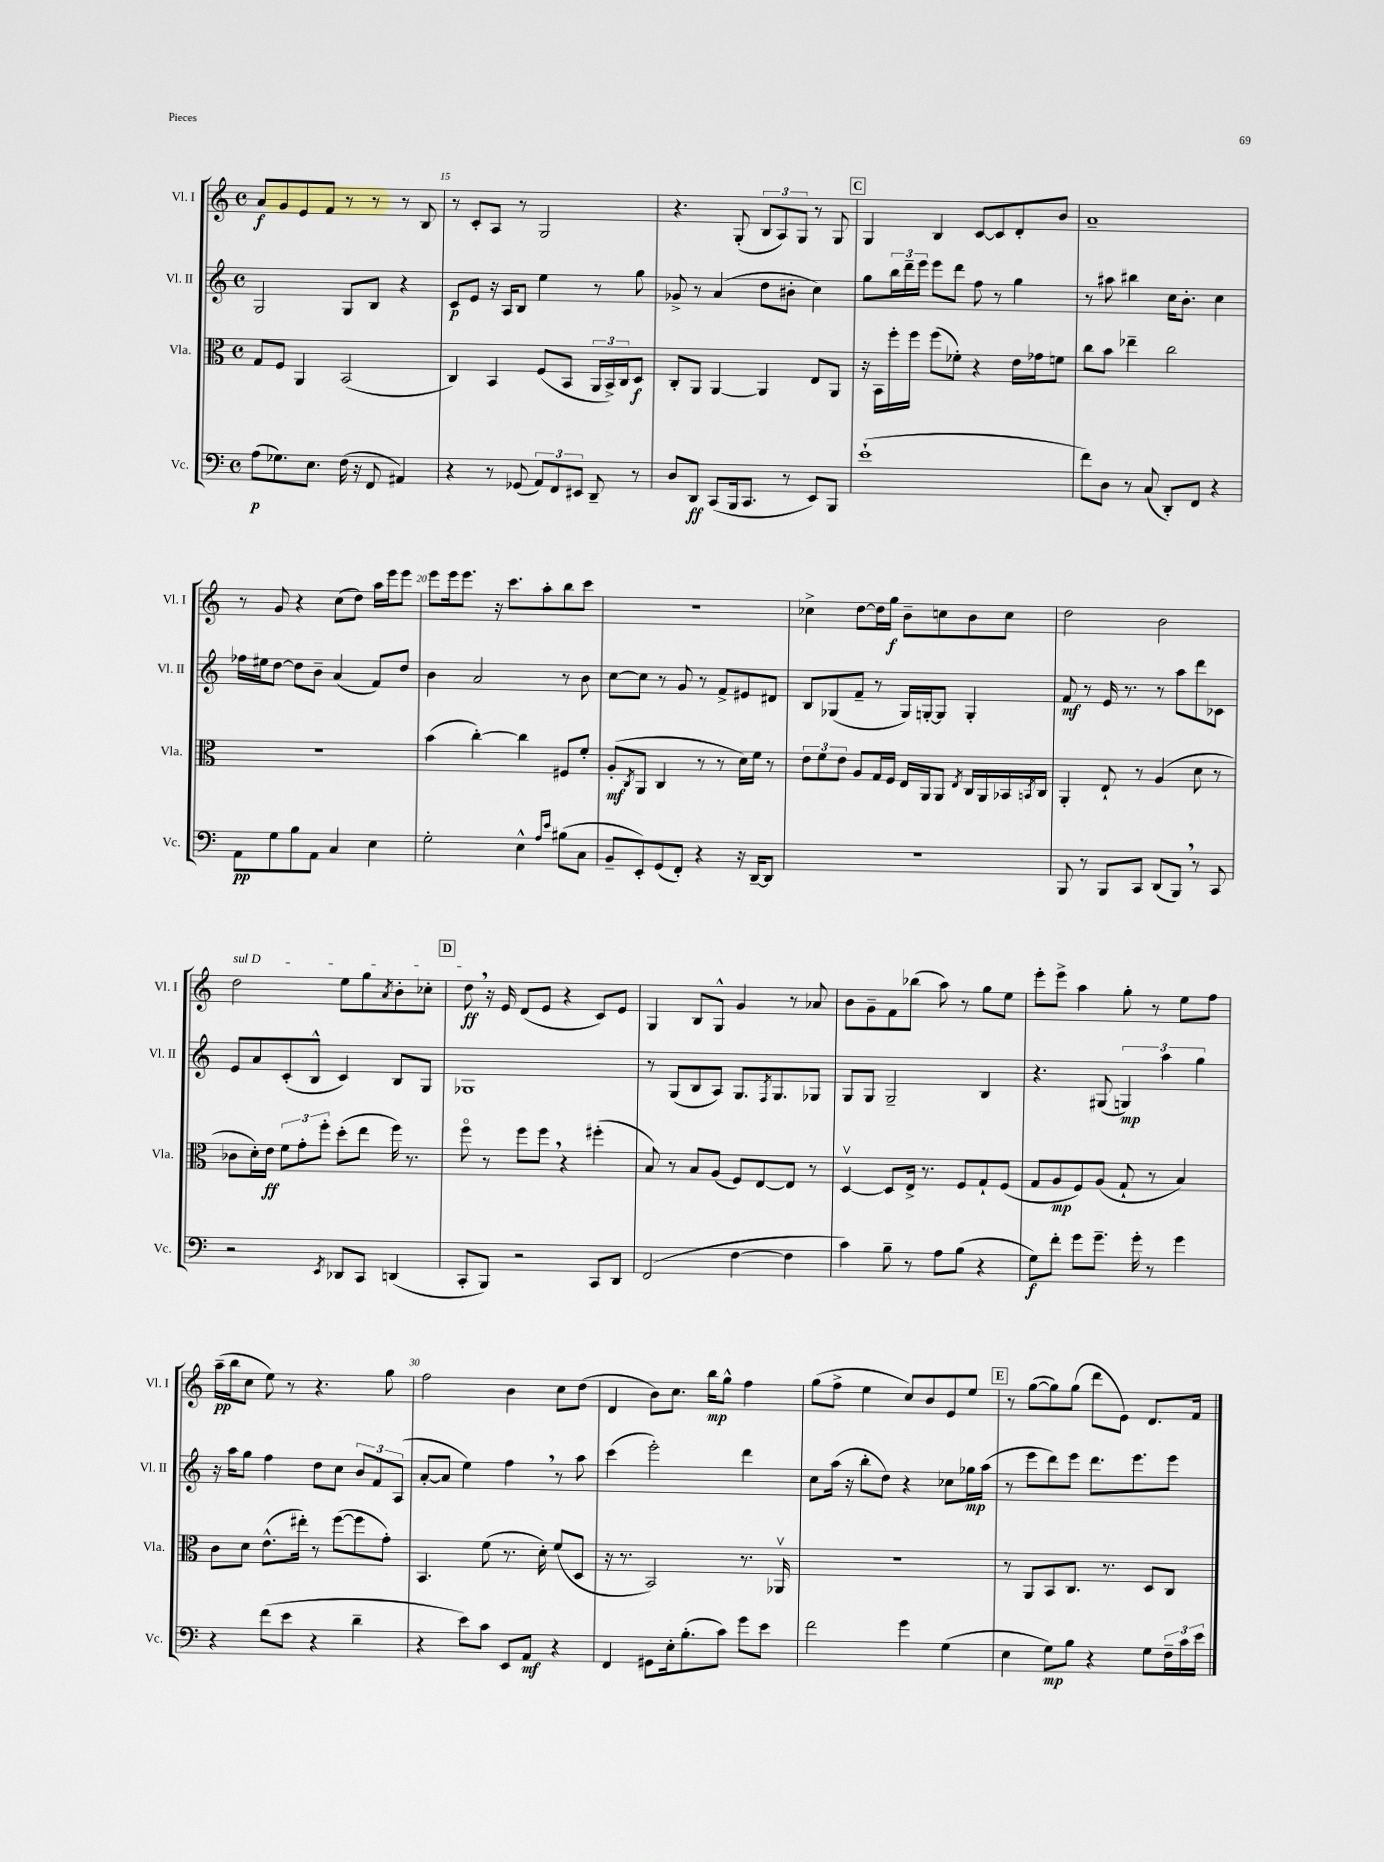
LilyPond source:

<<
\new StaffGroup <<
\new Staff = "s0" \with { instrumentName = "Vl. I" shortInstrumentName = "Vl. I" } {
    \clef treble \key c \major \defaultTimeSignature \time 4/4
    a'8\f g'8 e'8 f'8 r8 r8 r8 b8 |
    r8 c'8-. a8 r8 g2 |
    r4. g8-.( \tuplet 3/2 { b8 a8) g8 } r8 g8 |
    \mark \markup { \box "C" } g4 b4 c'8~ c'8 d'8-. b'8 |
    a'1-- |
    r8 g'8 r4 c''8( d''8) a''16 e'''16 e'''8 |
    e'''8 e'''16 e'''8. r16 c'''8. a''8-. b''8 c'''8 |
    R1 |
    ces''4-> d''8~ d''16 g''16\f b'8-- c''8 b'8 c''8 |
    d''2 b'2 |
    \once \override TextSpanner.bound-details.left.text = \markup { \italic "sul D" } d''2\startTextSpan e''8 g''8 \acciaccatura { a'8 } b'8-. ces''8-. |
    \mark \markup { \box "D" } d''8\ff\stopTextSpan \breathe r16 e'16 d'8( e'8 r4 c'8) e'8 |
    g4 b8 g8-^ g'4 r8 aes'8 |
    b'8 g'8-- f'8 bes''8( a''8) r8 g''8 e''8 |
    e'''8-. e'''8-> a''4 g''8-. r8 e''8 f''8 |
    a''16--\pp( b''16 c''8 e''8) r8 r4. g''8 |
    f''2 b'4 c''8 d''8( |
    d'4 b'8) c''8. b''16\mp g''8-^ f''4 |
    g''8( f''8-> e''4 c''8) b'8 e'8 e''8 |
    \mark \markup { \box "E" } r8 g''8~( g''8) g''8( d'''8 e'8) d'8. f'16 \bar "|." |
}
\new Staff = "s1" \with { instrumentName = "Vl. II" shortInstrumentName = "Vl. II" } {
    \clef treble \key c \major \defaultTimeSignature \time 4/4
    g2 g8 b8 r4 |
    c'8\p e'8 r16 a16 b8 e''4 r8 g''8 |
    ges'8-> r8 a'4( d''8 bis'8-. c''4) |
    \mark \markup { \box "C" } g''8 \tuplet 3/2 { b''16 d'''16-- e'''16 } e'''8 d'''8 f''8 r8 g''4 |
    r8 ais''8 bis''4 c''16 b'8.-. c''4 |
    fes''16 eis''16 d''8~ d''8 b'8-- a'4( f'8) d''8 |
    b'4 a'2 r8 b'8 |
    c''8~ c''8 r8 g'8 r8 f'8-> eis'8 dis'8 |
    b8 ges8( f'8-- r8 ges16) g16~-. g8 g4-. |
    f'8\mf r8 e'16 r8. r8 a''8 d'''8 ces'8 |
    e'8 a'8 c'8-.( b8-^ c'4) b8 g8 |
    \mark \markup { \box "D" } ges1 |
    r8 g8( b8 a8) g8. \acciaccatura { f8 } g8. ges8 |
    g8 g8 g2-- b4 |
    r4. gis8( \tuplet 3/2 { g4\mp) a''4 g''4 } |
    r16 a''16 g''8 f''4 d''8 c''8 \tuplet 3/2 { b'8 f'8 a8( } |
    a'8~-. a'8 e''4) f''4 \breathe r8 a''8 |
    c'''4( e'''2-.) d'''4 |
    c''8 a''16( r16 b''8-. d''8) r4 ces''8 ges''16\mp a''16( |
    \mark \markup { \box "E" } r8 e'''8 d'''8) e'''8 d'''8. e'''8. e'''8 \bar "|." |
}
\new Staff = "s2" \with { instrumentName = "Vla." shortInstrumentName = "Vla." } {
    \clef alto \key c \major \defaultTimeSignature \time 4/4
    g8 f8 a,4 b,2( |
    c4) b,4 f8( b,8 \tuplet 3/2 { a,16 b,16->) c16 } d8\f |
    c8-. a,8 a,4~ a,4 e8 a,8 |
    \mark \markup { \box "C" } r16 b,16 f''16-. f''16 f''8( fes'8-.) r4 e'16 ges'16 f'8 |
    c''8 b'8 ees''4-- c''2 |
    R1 |
    b'4( c''4~-.) c''4 fis8 f'8-. |
    a8-.\mf( \acciaccatura { c8 } a,8 c4 r8 r8 d'16) f'16 r8 |
    \tuplet 3/2 { e'8 f'8 e'8 } a8 g16 f16 e16 a,16 a,8 \acciaccatura { e8 } c16 a,16 bes,16 \acciaccatura { b,8 } c16 |
    a,4-. e8-! r8 a4( d'8 r8 |
    ces'8 d'16-.) e'16\ff \tuplet 3/2 { f'8 g'8-. f''8-. } d''8-.( e''8 f''16) r8. |
    \mark \markup { \box "D" } f''8\flageolet r8 f''8 f''8 \breathe r4 fis''4-.( |
    b8) r8 b8 a8( f8) e8~ e8 r8 |
    d4~\upbow d8 e16-> r8. f8 g8-! f8( |
    g8 a8\mp f8) a8( g8-! r8 b4) |
    c'8 d'8 e'8.-^( eis''16-.) r8 f''8~( f''8 g'8-.) |
    b,4. f'8( r8. d'16-.) f'8( d8 |
    r16 r8. b,2) r8. aes,16\upbow |
    R1 |
    \mark \markup { \box "E" } r8 a,8 b,8 c8. r8. d8 c8 \bar "|." |
}
\new Staff = "s3" \with { instrumentName = "Vc." shortInstrumentName = "Vc." } {
    \clef bass \key c \major \defaultTimeSignature \time 4/4
    a8\p( ges8.) e8. f16( r16 f,8 ais,4) |
    r4 r8 ges,8( \tuplet 3/2 { a,8) f,8 eis,8 } d,8-- r8 |
    d8 d,8\ff c,8( b,,16 c,8. r8 e,8) b,,8 |
    \mark \markup { \box "C" } e'1-!( |
    f'8) d8 r8 c8( d,8-.) f,8 r4 |
    a,8\pp g8 b8 a,8 c4 e4 |
    g2-. e4-^ \grace { a16 e'16 } bis8( c8 |
    b,8-- e,8-.) g,8( f,8-.) r4 r16 d,16~-- d,8 |
    R1 |
    b,,8 r8 b,,8 c,8 d,8( b,,8) \breathe r8 c,8 |
    r2 \acciaccatura { e,8 } des,8 c,8 d,4( |
    \mark \markup { \box "D" } c,8-. b,,8) r2 c,8 d,8 |
    f,2( f4~ f4 |
    c'4) b8-- r8 a8 b8( r4 |
    g8\f) f'8-. g'8 g'8.-- g'16-. r8 g'4 |
    r4 f'8( e'8 r4 d'4-- |
    r4 e'8) c'8 e,8 a,8\mf r4 |
    f,4 gis,8 e16-. b8.-.( c'8) g'8 e'8 |
    f'2 g'4 g4( |
    \mark \markup { \box "E" } e4 g8\mp) b8 r4 g8 \tuplet 3/2 { f16-- c'16 e'16 } \bar "|." |
}
>>
>>
\layout { \context { \Score currentBarNumber = #14 \override BarNumber.break-visibility = ##(#f #t #t) barNumberVisibility = #(every-nth-bar-number-visible 5) } }
